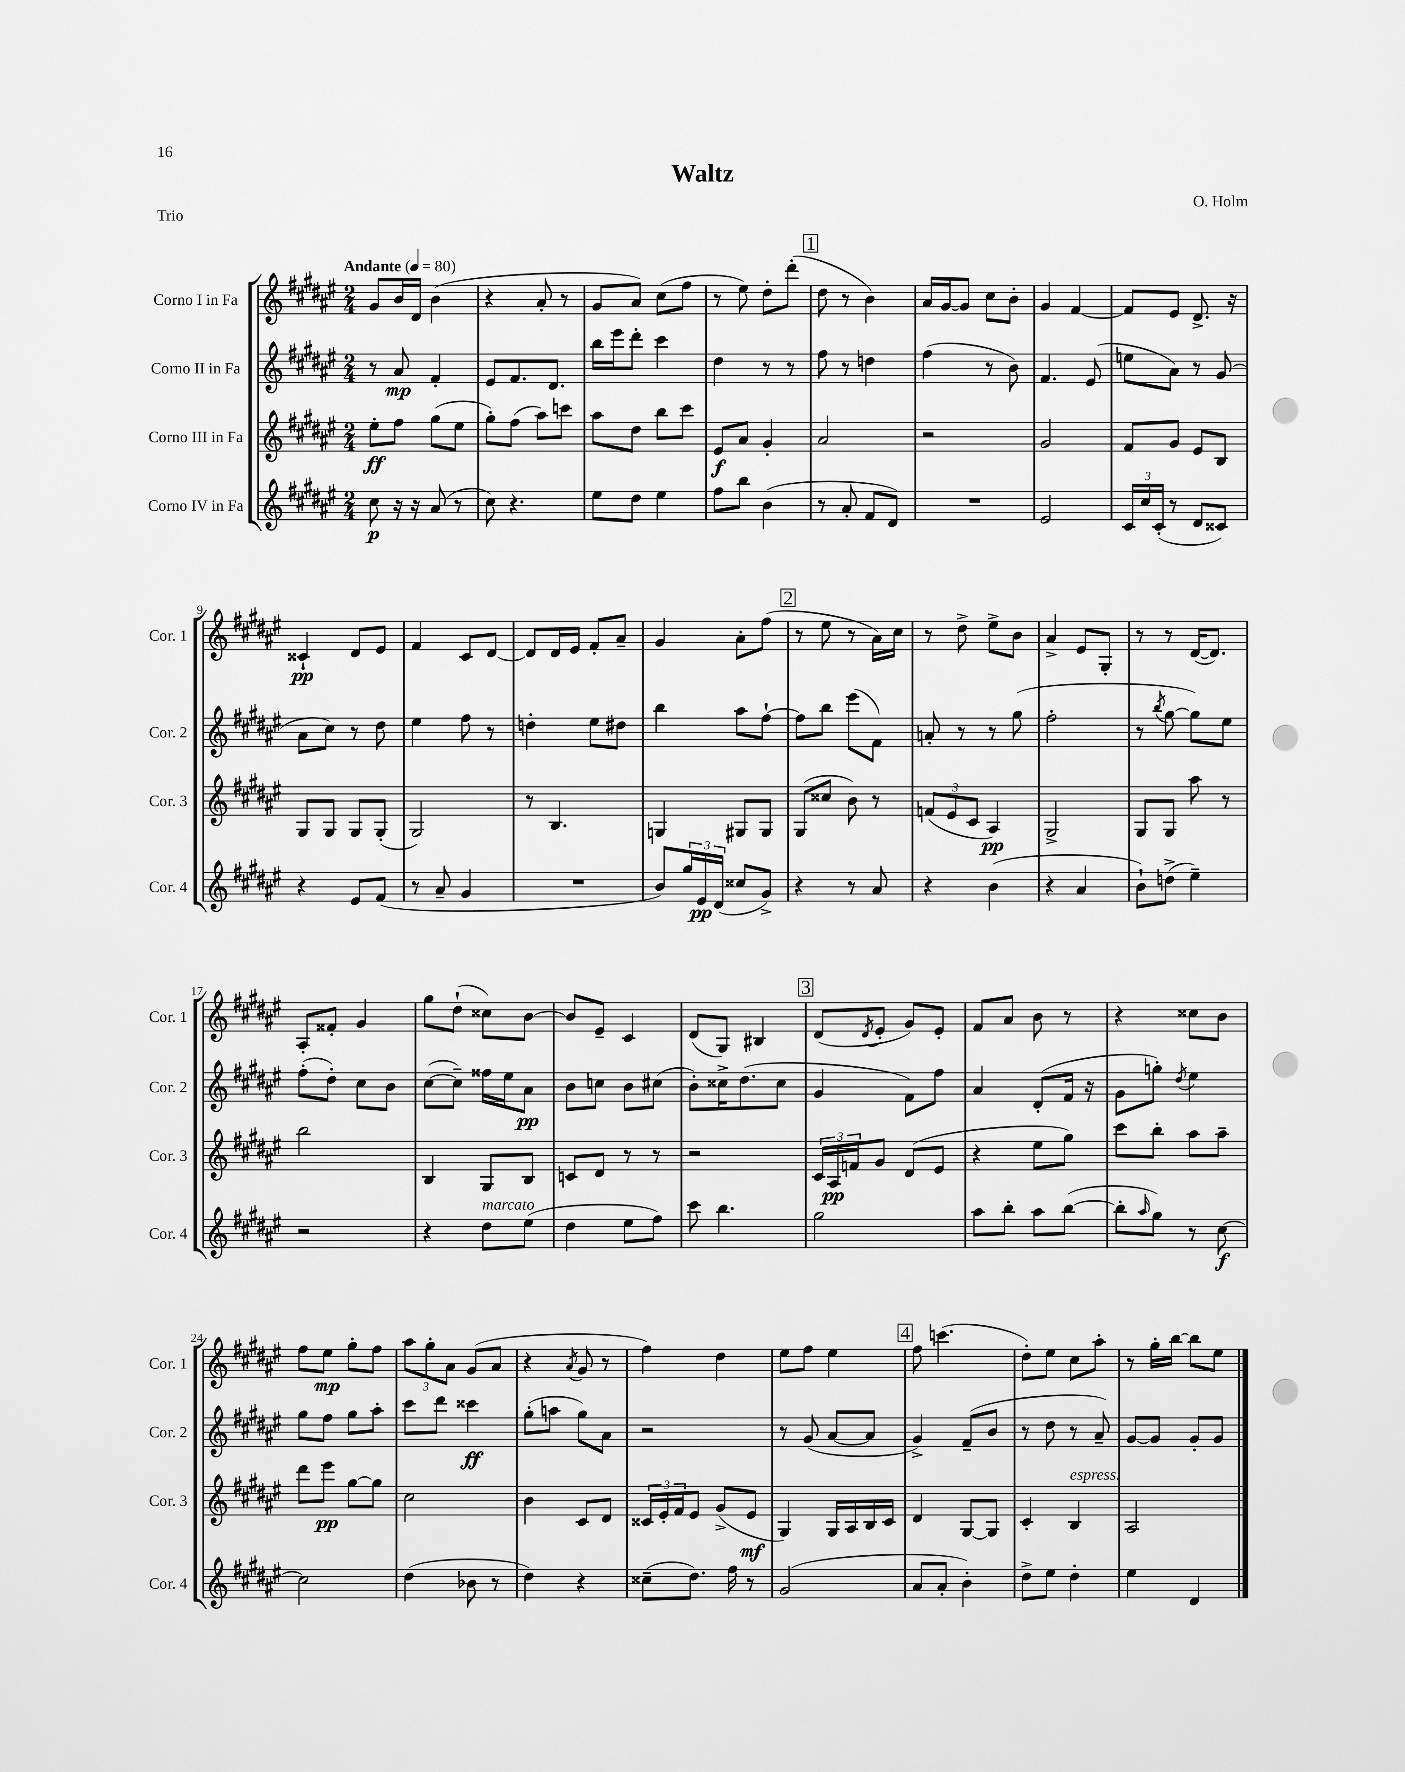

**kern	**kern	**kern	**kern
*staff4	*staff3	*staff2	*staff1
*clefG2	*clefG2	*clefG2	*clefG2
*k[f#c#g#d#a#e#]	*k[f#c#g#d#a#e#]	*k[f#c#g#d#a#e#]	*k[f#c#g#d#a#e#]
*M2/4	*M2/4	*M2/4	*M2/4
*MM80	*MM80	*MM80	*MM80
8cc#\	8ee#'\L	8r	8g#/L
16r	8ff#\J	8a#/	16b/L
16r	.	.	16d#/JJ
(8a#/	(8gg#\L	4f#'/	(4b\
8r	8ee#\J	.	.
=	=	=	=
8cc#\)	8gg#'\L)	8e#/L	4r
4.r	(8ff#\J	8.f#/	.
.	8aa#\L)	.	8a#'/
.	.	8.d#/J	.
.	8ccc\J	.	8r
=	=	=	=
8ee#\L	8aa#\L	16bb\LL	8g#/L
.	.	16eee#\J	.
8dd#\J	8dd#\J	8ddd#'\J	8a#/J)
4ee#\	8bb\L	4ccc#\	(8cc#\L
.	8ccc#\J	.	8ff#\J
=	=	=	=
8ff#\L	8e#/L	4dd#\	8r
8bb\J	8a#/J	.	8ee#\)
(4b\	4g#'/	8r	8dd#'\L
.	.	8r	(8ddd#'\J
=	=	=	=
8r	2a#/	8ff#\	8dd#\
8a#'/	.	8r	8r
8f#/L	.	4dd\	4b\)
8d#/J)	.	.	.
=	=	=	=
2r	2r	(4ff#\	16a#/LL
.	.	.	[16g#/J
.	.	.	8g#/]J
.	.	8r	8cc#\L
.	.	8b\)	8b'\J
=	=	=	=
2e#/	2g#/	4.f#/	4g#/
.	.	.	[4f#/
.	.	(8e#/	.
=	=	=	=
24c#/LL	8f#/L	8ee\L	8f#/]L
24cc#/	.	.	.
(24c#'/JJ	.	.	.
8r	8g#/J	8a#\J)	8e#/J
8d#/L	8e#/L	8r	8.d#^/
8c##/J)	8B/J	(8g#/	.
.	.	.	16r
=	=	=	=
4r	8G#/L	8a#\L	4c##`/
.	8G#/J	8cc#\J)	.
8e#/L	8G#/L	8r	8d#/L
(8f#/J	(8G#'/J	8dd#\	8e#/J
=	=	=	=
8r	2G#/)	4ee#\	4f#/
8a#~/	.	.	.
4g#/	.	8ff#\	8c#/L
.	.	8r	[8d#/J
=	=	=	=
2r	8r	4dd'\	8d#/]L
.	4.B/	.	16d#/L
.	.	.	16e#/JJ
.	.	8ee#\L	8f#'/L
.	.	8dd#\J	8a#~/J
=	=	=	=
8b/L)	4G/	4bb\	4g#/
24gg#/L	.	.	.
24e#/	.	.	.
(24d#/JJ	.	.	.
8cc##/L	8G#/L	8aa#\L	8a#'\L
8g#^/J)	8G#/J	[8ff#`\J	(8ff#\J
=	=	=	=
4r	(8G#/L	8ff#\]L	8r
.	8cc##/J	8bb\J	8ee#\
8r	8b\)	(8eee#\L	8r
8a#/	8r	8f#\J)	16a#\LL)
.	.	.	16cc#\JJ
=	=	=	=
4r	(12f/L	8a'/	8r
.	12e#/	.	.
.	.	8r	8dd#^\
.	12c#/J	.	.
(4b\	4A#/)	8r	8ee#^\L
.	.	(8gg#\	8b\J
=	=	=	=
4r	2G#^/	2ff#'\	4a#^/
4a#/	.	.	8e#/L
.	.	.	8G#'/J
=	=	=	=
8b`\L)	8G#/L	8r	8r
.	.	8qbb/	.
(8dd^\J	8G#/J	[8gg#\	8r
4ee#~\)	8aa#\	8gg#\]L)	([16d#/LK
.	.	.	8.d#/]J)
.	8r	8ee#\J	.
=	=	=	=
2r	2bb\	(8ff#'\L	8A#'/L
.	.	8dd#'\J)	8f##'/J
.	.	8cc#\L	4g#/
.	.	8b\J	.
=	=	=	=
4r	4B/	([8cc#\L	8gg#\L
.	.	8cc#~\]J)	(8dd#`\J
8dd#\L	8G#/L	16ff##\LL	8cc##\L)
.	.	16ee#\J	.
(8ee#\J	8B/J	8a#\J	[8b\J
=	=	=	=
4dd#\	8c/L	8b\L	8b/]L
.	8d#/J	8cc\J	8e#~/J
8ee#\L	8r	8b\L	4c#/
8ff#\J)	8r	(8cc#\J	.
=	=	=	=
8ccc#\	2r	8b'\L)	(8d#/L
4.bb\	.	16cc##^\K	8G#/J)
.	.	(8.dd#\	.
.	.	.	4B#/
.	.	8cc##\J	.
=	=	=	=
2gg#\	24c#/LL	4g#/	(8d#/L
.	24A#/	.	.
.	24f/J	.	.
.	.	.	8qd#/
.	8g#/J	.	8e#'/J
.	(8d#/L	8f#\L)	8g#/L)
.	8e#/J	8ff#\J	8e#'/J
=	=	=	=
8aa#\L	4r	4a#/	8f#/L
8bb'\J	.	.	8a#/J
8aa#\L	8ee#\L	(8d#'/L	8b\
([8bb\J	8gg#\J)	16f#/Jk	8r
.	.	16r	.
=	=	=	=
8bb'\]L	8ccc#\L	8g#\L	4r
16qqaa#/	.	.	.
8gg#\J)	8bb'\J	8gg'\J)	.
.	.	8qdd#/	.
8r	8aa#\L	4ee#\	8cc##\L
[8cc#\	8aa#~\J	.	8b\J
=	=	=	=
2cc#\]	8ddd#\L	8gg#\L	8ff#\L
.	8eee#\J	8ff#\J	8ee#\J
.	[8gg#\L	8gg#\L	8gg#'\L
.	8gg#\]J	8aa#'\J	8ff#\J
=	=	=	=
(4dd#\	2cc#\	8ccc#\L	12aa#\L
.	.	.	12gg#'\
.	.	8ddd#\J	.
.	.	.	12a#\J
8b-\	.	4ccc##\	(8g#/L
8r	.	.	8a#/J
=	=	=	=
4dd#\)	4b\	(8gg#'\L	4r
.	.	8aa\J	.
.	.	.	8qa#/
4r	8c#/L	8gg#\L)	8g#/
.	8d#/J	8a#\J	8r
=	=	=	=
(8cc##~\L	24c##/LL	2r	4ff#\)
.	24e#'/	.	.
.	24f#/J	.	.
8.dd#\J)	8e#/J	.	.
.	(8g#^/L	.	4dd#\
16ff#\	.	.	.
8r	8e#/J	.	.
=	=	=	=
(2g#/	4G#/)	8r	8ee#\L
.	.	(8g#/	8ff#\J
.	16G#/LL	[8a#/L	4ee#\
.	16A#/	.	.
.	16B/	8a#/]J	.
.	16c#/JJ	.	.
=	=	=	=
8a#/L	4d#/	4g#^/)	8ff#\
8a#'/J	.	.	(4.ccc\
4b'\)	[8G#/L	(8f#~/L	.
.	8G#/]J	8b/J	.
=	=	=	=
8dd#^\L	4c#'/	8r	8dd#'\L)
8ee#\J	.	8dd#\	8ee#\J
4dd#'\	4B/	8r	8cc#\L
.	.	8a#~/)	8aa#'\J
=	=	=	=
4ee#\	2A#/	[8g#/L	8r
.	.	8g#/]J	16gg#'\LL
.	.	.	[16bb\JJ
4d#/	.	8g#'/L	8bb\]L
.	.	8g#/J	8ee#\J
==	==	==	==
*-	*-	*-	*-
